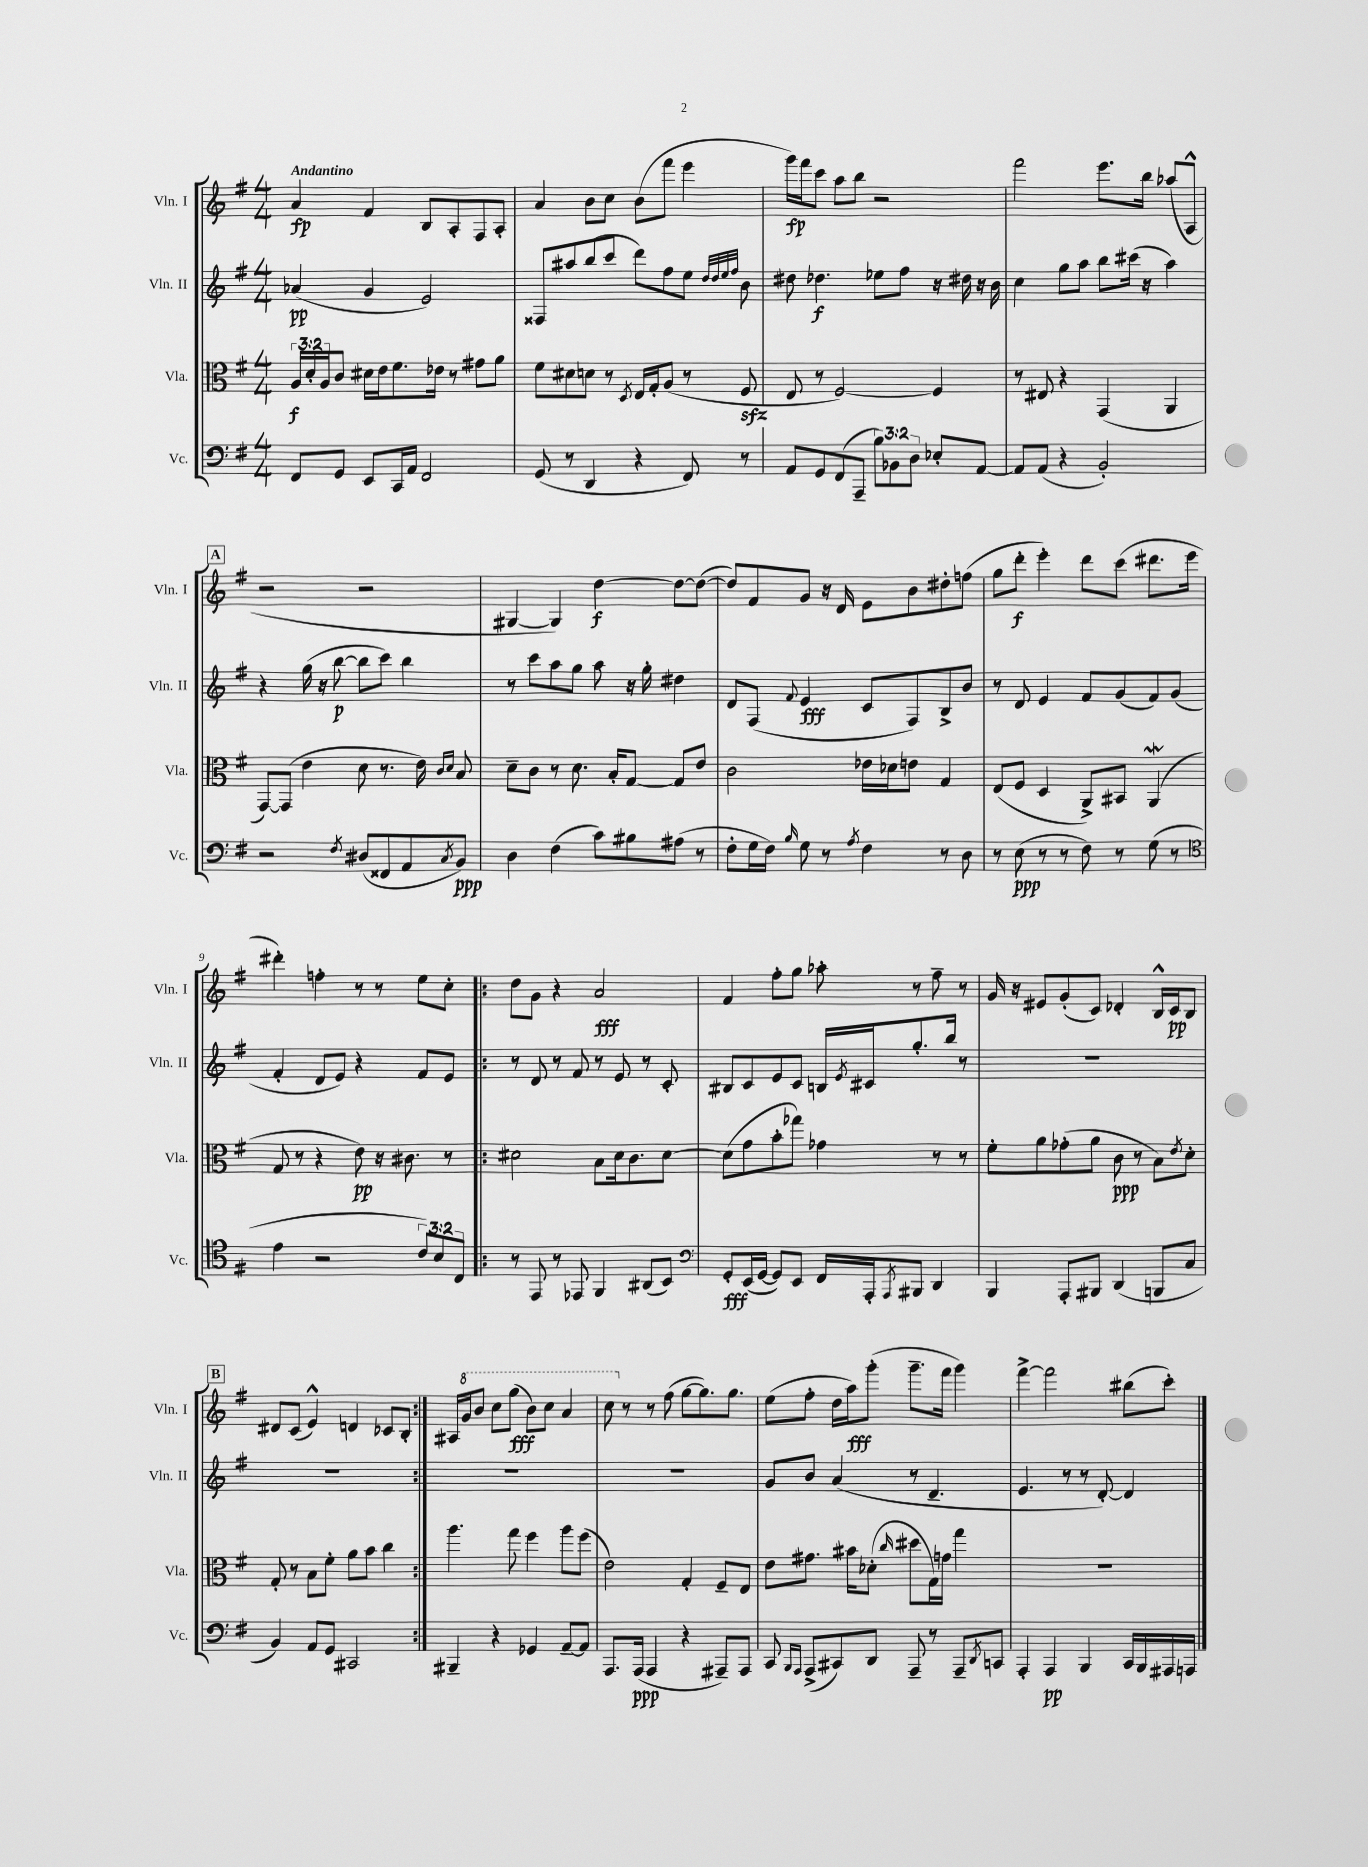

**kern	**kern	**kern	**kern
*staff4	*staff3	*staff2	*staff1
*clefF4	*clefC3	*clefG2	*clefG2
*k[f#]	*k[f#]	*k[f#]	*k[f#]
*M4/4	*M4/4	*M4/4	*M4/4
8FF#/L	24A/LL	(4a-/	4a/
.	24d'/	.	.
.	24A/J	.	.
8GG/J	8c/J	.	.
8EE/L	16d#\LL	4g/	4f#/
.	16e\J	.	.
16CC/L	8.f#\	.	.
16AA/JJ	.	.	.
2FF#/	.	2e/)	8B/L
.	16e-\Jk	.	.
.	8r	.	8A'/
.	8g#\L	.	8F#/
.	8a\J	.	8A'/J
=	=	=	=
(8GG/	8f#\L	8F##/L	4a/
8r	8d#\	8aa#/	.
4DD/	8d\J	(8bb/	8b\L
.	8r	8ccc/J	8cc\J
.	8qD/	.	.
4r	16E/LL	8ddd\L)	(8b\L
.	16G'/J	.	.
.	(8A/J	8ff#\	8fff#\J
8FF#/)	8r	8ee\J	4eee\
.	.	32qqdd/LLL	.
.	.	32qqdd/	.
.	.	32qqee/	.
.	.	32qqff#/JJJ	.
8r	8F#/	8b\	.
=	=	=	=
8AA/L	8E/	8dd#\	16ggg\LL)
.	.	.	16fff#\J
8GG/	8r	4.dd-\	8ccc\J
(8FF#/	[2F#/)	.	8aa\L
8AAA~/J	.	.	8bb\J
12B\L)	.	8ee-\L	2r
12BB-\	.	.	.
.	.	8ff#\J	.
12D\J	.	.	.
8E-'/L	4F#/]	16r	.
.	.	16dd#\	.
[8AA/J	.	16r	.
.	.	16b\	.
=	=	=	=
8AA/]L	8r	4cc\	2fff#\
(8AA/J	8E#/	.	.
4r	4r	8gg\L	.
.	.	8aa\J	.
2BB'/)	(4GG/	8bb\L	8.eee\L
.	.	(16ccc#\Jk	.
.	.	16r	16bb\Jk
.	4AA/	4aa\)	(8aa-/L
.	.	.	8A^^/J
=	=	=	=
2r	[8GG/L)	4r	2r
.	(8GG/]J	.	.
.	4e\	(16gg\	.
.	.	16r	.
.	.	[8bb\	.
8qF#/	.	.	.
(8D#/L	8d\	8bb\]L	2r
8FF##/	8.r	8ccc\J)	.
8AA/	.	4bb\	.
.	16e\)	.	.
.	16qqc/LL	.	.
8qC/	16qqd/JJ	.	.
8BB/J)	8B/	.	.
=	=	=	=
4D\	8d~\L	8r	[4G#/
.	8c\J	8ccc\L	.
(4F#\	8r	8aa\	4G#/])
.	8.d\	8gg\J	.
8c\L)	.	8aa\	[4dd\
.	16B'/LK	.	.
8B#\	[8G/J	16r	.
.	.	16gg'\	.
(8A#\J	8G/]L	4dd#\	8dd\_L
8r	8e/J	.	(8dd\_J
=	=	=	=
8F#'\L	2c\	8d/L	8dd/]L)
16G\L	.	(8F#/J	8f#/
16F#\JJ)	.	.	.
16qqB/	.	8qqf#/	.
8G\	.	4e/	8g/J
8r	.	.	16r
.	.	.	16d/
8qA/	.	.	.
4F#\	16e-\LL	8c/L	8e\L
.	16d-\J	.	.
.	8e\J	8F#/)	8b\
8r	4G/	8B^/	8dd#'\
8D\	.	8b/J	(8ff\J
=	=	=	=
8r	(8E/L	8r	8gg\L
(8E\	8F#/J	8d/	8ddd'\J
8r	4D/	4e/	4eee'\)
8r	.	.	.
8F#\)	8AA^/L)	8f#/L	8ddd\L
8r	8BB#/J	(8g/	(8ccc\J
(8G\	(4AA/	8f#/)	8.ddd#\L
8r	.	(8g/J	.
.	.	.	16eee\Jk
=	=	=	=
*clefC4	*	*	*
4e\	8G/	4f#'/	4ddd#'\)
.	8r	.	.
2r	4r	8d/L	4ff'\
.	.	8e/J)	.
.	8e\)	4r	8r
.	16r	.	8r
.	8.c#\	.	.
12c/L)	.	8f#/L	8ee\L
12B/	.	.	.
.	8r	8e/J	8cc'\J
12C/J	.	.	.
=!|:	=!|:	=!|:	=!|:
8r	2d#\	8r	8dd\L
8EE/	.	8d/	8g\J
8r	.	8r	4r
8EE-/	.	8f#/	.
4FF#/	8B\L	8r	2a/
.	16d#\k	8e/	.
.	8.c\	.	.
(8AA#/L	.	8r	.
8BB/J)	[8d#\J	8c'/	.
=	=	=	=
*clefF4	*	*	*
8GG'/L	(8d#\]L	8B#/L	4f#/
(16EE/L	8g\	8c/	.
[16GG/JJ	.	.	.
8GG/]L)	8b'\	8e/	8ff#'\L
8EE/J	8gg-\J)	8c/J	8gg\J
16FF#/LL	4g-\	16B/LL	8aa-'\
.	.	8qe/	.
16AAA'/J	.	16c#/J	.
8qAAA/	.	.	.
8BBB#/J	.	8.gg'/	8r
4DD/	8r	.	8ff#~\
.	.	16bb/Jk	.
.	8r	8r	8r
=	=	=	=
4BBB/	8f#'\L	1r	16g/
.	.	.	16r
.	8a\	.	8e#/L
8AAA'/L	(8g-'\	.	(8g'/
8BBB#/J	8a\J	.	8c/J)
(4DD/	8c\	.	4d-'/
.	8r	.	.
8BBB/L	8B\L)	.	16B^^/LL
.	.	.	16c/J
.	8qe/	.	.
8C/J	8d'\J	.	8B/J
=	=	=	=
4BB/)	8G'/	1r	8d#/L
.	8r	.	(8c/J
8AA/L	8B\L	.	4e^^/)
8GG/J	8f#'\J	.	.
2CC#/	8a\L	.	4d/
.	8b\J	.	.
.	4cc\	.	8c-/L
.	.	.	8B'/J
=:|!	=:|!	=:|!	=:|!
4BBB#~/	4.aa\	1r	16A#/LL
.	.	.	16gg/J
.	.	.	8bb/J
4r	.	.	8ccc\L
.	8gg\	.	(8ggg\J
4GG-/	4ff#\	.	8bb\L)
.	.	.	8ccc\J
[8AA~/L	8aa\L	.	4aa/
8AA/]J	(8ff#\J	.	.
=	=	=	=
8.AAA/L	2e\)	1r	8ccc\
.	.	.	8r
(16AAA/Jk	.	.	.
4AAA/	.	.	8r
.	.	.	(8ff#\
4r	4G'/	.	[8gg\L
.	.	.	8.gg\])
8AAA#~/L)	8F#~/L	.	.
.	.	.	8.gg\J
8AAA#/J	8E/J	.	.
=	=	=	=
8CC/	8e\L	8g/L	(8ee\L
16qqBBB/LL	.	.	.
16qqAAA/JJ	.	.	.
(8AAA^/L	8.g#\J	8b/J	8ff#'\J
8CC#/)	.	(4a/	16dd\LL
.	16b#\LK	.	16aa\J)
8DD/J	(8d-'\J	.	(8ggg'\J
.	16qqcc/	.	.
8AAA~/	8dd#\L	8r	8.ggg~\L
8r	16G\L)	4.d~/	.
.	16g\JJ	.	16fff#\Jk
8AAA~/L	4gg\	.	4ggg\)
8qDD/	.	.	.
8CC/J	.	.	.
=	=	=	=
4AAA'/	1r	4.e/	[4fff#^\
4AAA/	.	.	2fff#\]
.	.	8r	.
4BBB/	.	8r	.
.	.	[8d'/)	.
16CC/LL	.	4d/]	(8bb#\L
16BBB/	.	.	.
16AAA#/	.	.	8ccc'\J)
16AAA/JJ	.	.	.
==	==	==	==
*-	*-	*-	*-
